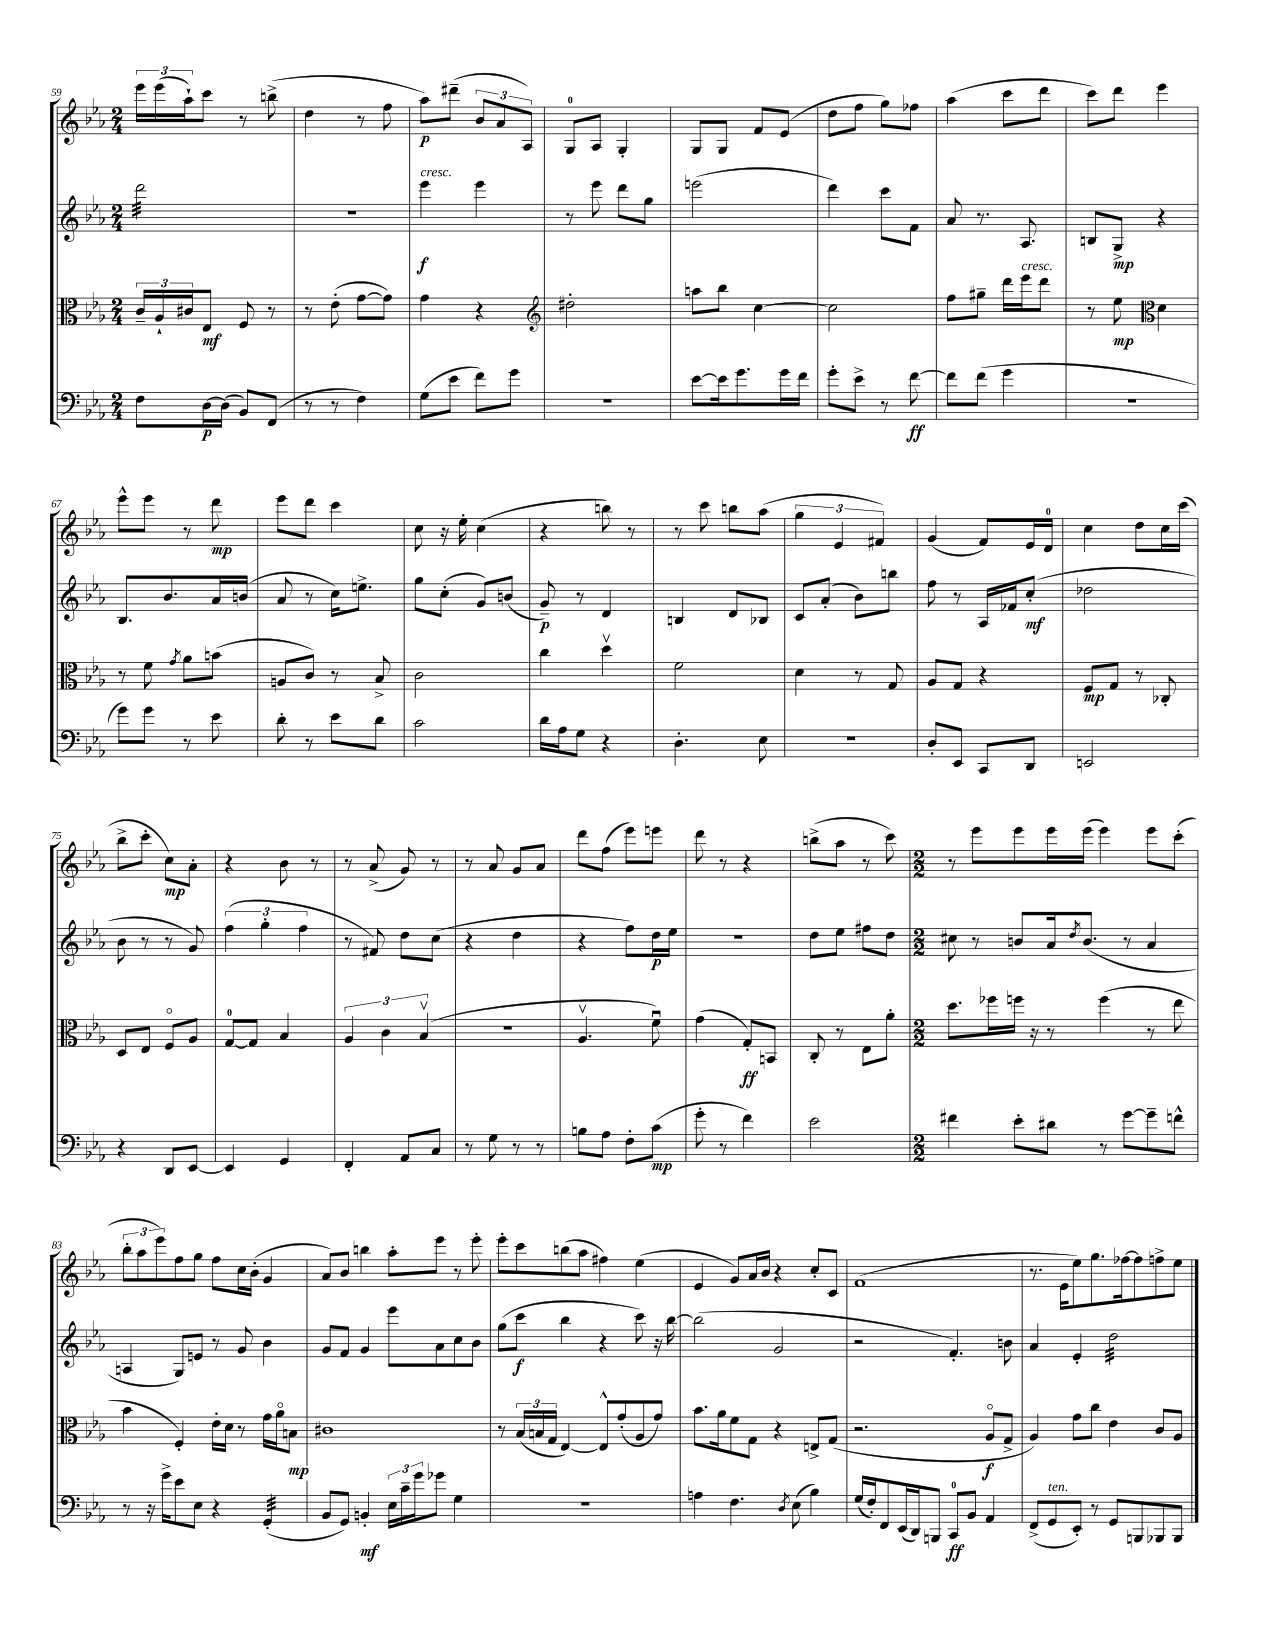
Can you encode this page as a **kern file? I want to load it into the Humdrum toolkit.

**kern	**kern	**kern	**kern
*staff4	*staff3	*staff2	*staff1
*clefF4	*clefC3	*clefG2	*clefG2
*k[b-e-a-]	*k[b-e-a-]	*k[b-e-a-]	*k[b-e-a-]
*M2/4	*M2/4	*M2/4	*M2/4
8F	24c~	2ddd	24eee-
.	24A-`	.	(24eee-
.	24c#	.	24aa-`)
[16D	8E-	.	8ccc
(16D]	.	.	.
8BB-)	8F	.	8r
(8FF	8r	.	(8bb^
=	=	=	=
8r	8r	2r	4dd
8r	(8e-'	.	.
4F)	[8g	.	8r
.	8g])	.	8ff
=	=	=	=
(8G	4g	4eee-	8aa-)
8e-	.	.	(8ddd#~
8f)	4r	4eee-	12b-
.	.	.	12a-
8g	.	.	.
.	.	.	12A-)
=	=	=	=
*	*clefG2	*	*
2r	2dd#'	8r	8G
.	.	8eee-	8A-
.	.	8ddd	4G'
.	.	8gg	.
=	=	=	=
[8e-	8aa	(2eee	8G
16e-]	8bb-	.	8G
8.g	.	.	.
.	[4cc	.	8f
16g	.	.	(8e-
16f	.	.	.
=	=	=	=
8g'	2cc]	4ddd)	8dd
8e-^	.	.	8ff
8r	.	8ccc	8gg)
[8f	.	8f	8ff-
=	=	=	=
8f]	8ff	8a-	(4aa-
(8f	8gg#~	8.r	.
4g	16ddd	.	8ccc
.	16eee-	8.A-	.
.	8ddd	.	8ddd
=	=	=	=
2r	8r	8B	8ccc)
.	8ee-	8G^	8ddd
*	*clefC3	*	*
.	4d	4r	4eee-
=	=	=	=
8g)	8r	8.B-	8eee-^^
8g	8f	.	8eee-
.	.	8.b-	.
.	8qg	.	.
8r	8a-	.	8r
8e-	(8b	16a-	8ddd
.	.	(16b	.
=	=	=	=
8d'	8A	8a-	8eee-
8r	8c)	8r	8ddd
8e-	8r	16cc)	4ccc
.	.	8.ee^	.
8d	8B-^	.	.
=	=	=	=
2c	2c	8gg	8cc
.	.	(8cc'	16r
.	.	.	16ee-'
.	.	8g)	(4cc
.	.	(8b	.
=	=	=	=
16d	4cc	8g~)	4r
16A-	.	.	.
8G	.	8r	.
4r	4ddv	4d	8bb)
.	.	.	8r
=	=	=	=
4.D'	2f	4B	8r
.	.	.	8ccc
.	.	8d	8bb
8E-	.	8B-	(8aa-
=	=	=	=
2r	4d	8c	6gg
.	.	(8a-'	.
.	.	.	6e-
.	8r	8b-)	.
.	.	.	6f#)
.	8G	8bb	.
=	=	=	=
8D'	8A-	8ff	(4g
8EE-	8G	8r	.
8CC	4r	16A-	8f)
.	.	16f-	.
8DD	.	(8cc'	16e-
.	.	.	16d
=	=	=	=
2EE	8F	2dd-	4cc
.	8G	.	.
.	8r	.	8dd
.	8C-'	.	16cc
.	.	.	(16ccc
=	=	=	=
4r	8D	8b-	8bb-^
.	8E-	8r	8ccc'
8DD	8Fo	8r	8cc)
[8EE-	8A-	8g)	8a-'
=	=	=	=
4EE-]	[8G	(6ff	4r
.	8G]	.	.
.	.	6gg'	.
4GG	4B-	.	8b-
.	.	6ff	.
.	.	.	8r
=	=	=	=
4FF'	6A-	8r	8r
.	.	8f#)	(8a-^
.	6c	.	.
8AA-	.	8dd	8g)
.	(6B-v	.	.
8C	.	(8cc	8r
=	=	=	=
8r	2r	4r	8r
8G	.	.	8a-
8r	.	4dd	8g
8r	.	.	8a-
=	=	=	=
8B	4.A-v	4r	8ddd
8A-	.	.	(8ff
8F'	.	8ff)	8eee-)
(8c	8fu)	16dd	8eee
.	.	16ee-	.
=	=	=	=
8g'	(4g	2r	8ddd
8r	.	.	8r
4f)	8G')	.	4r
.	8BB	.	.
=	=	=	=
2e-	8C'	8dd	(8bb^
.	8r	8ee-	8aa-
.	8E-	8ff#	8r
.	8a-'	8dd	8ccc)
=	=	=	=
*M2/2	*M2/2	*M2/2	*M2/2
4f#	8.dd	8cc#	8r
.	.	8r	8eee-
.	16ff-	.	.
8e-'	16ff	8b	8eee-
.	16r	.	.
8d#	8r	16a-	16eee-
.	.	8qdd	.
.	.	(8.b	(16eee-
8r	(4ff	.	4eee-)
[8g	.	8r	.
8g~]	8r	4a-	8eee-
8f^^	8ee-	.	(8ccc'
=	=	=	=
8r	4b-	4A	12bb-'
.	.	.	12aa-
16r	.	.	.
.	.	.	12eee-)
16g^	.	.	.
8e-	4F')	8G)	8ff
8E-	.	8e	8gg
4r	16e-'	8r	8ff
.	16d	.	.
.	8r	8g	16cc
.	.	.	(16b-'
(4GG'	16g	4b-	4g
.	16a-o	.	.
.	8B	.	.
=	=	=	=
8BB-	1c#	8g	8a-)
8GG)	.	8f	8b-
4BB'	.	4g	4bb
24E-	.	8eee-	8aa-'
24c~	.	.	.
24g	.	.	.
8g-	.	8a-	8eee-
4G	.	8cc	8r
.	.	8b-	8eee-'
=	=	=	=
1r	8r	(8gg	8eee-'
.	(24B-	8ccc	8ccc
.	24B	.	.
.	24G	.	.
.	[4E-)	4bb-	(8bb
.	.	.	8aa-
.	8E-^^]	4r	4ff#)
.	(8g'	.	.
.	8A-	8ccc)	(4ee-
.	8g)	16r	.
.	.	[16bb-	.
=	=	=	=
4A	8.b-	(2bb-]	4e-
.	16a-	.	.
4.F	8f	.	8g)
.	8G	.	16a-
.	.	.	16b-
.	4r	2g	4r
8qD	.	.	.
(8E-	.	.	.
4B-)	8E^	.	8cc'
.	(8G	.	8c
=	=	=	=
(16G	2.r	2r	(1f
16F')	.	.	.
8FF	.	.	.
(16EE-	.	.	.
16DD)	.	.	.
8BBB	.	.	.
8CC	.	4.f')	.
8BB-	.	.	.
4AA-	8A-o	.	.
.	8G^	8b	.
=	=	=	=
(8FF^	4A-)	4a-	8.r
8GG	.	.	.
.	.	.	16e-
8EE-')	8g	4e-'	8ee-)
8r	8cc	.	8.gg
8GG	4e-	2dd	.
.	.	.	[16ff-
8BBB	.	.	8ff-]
8BBB-	8c	.	8ff^
8BBB-	8A-	.	8ee-
==	==	==	==
*-	*-	*-	*-
